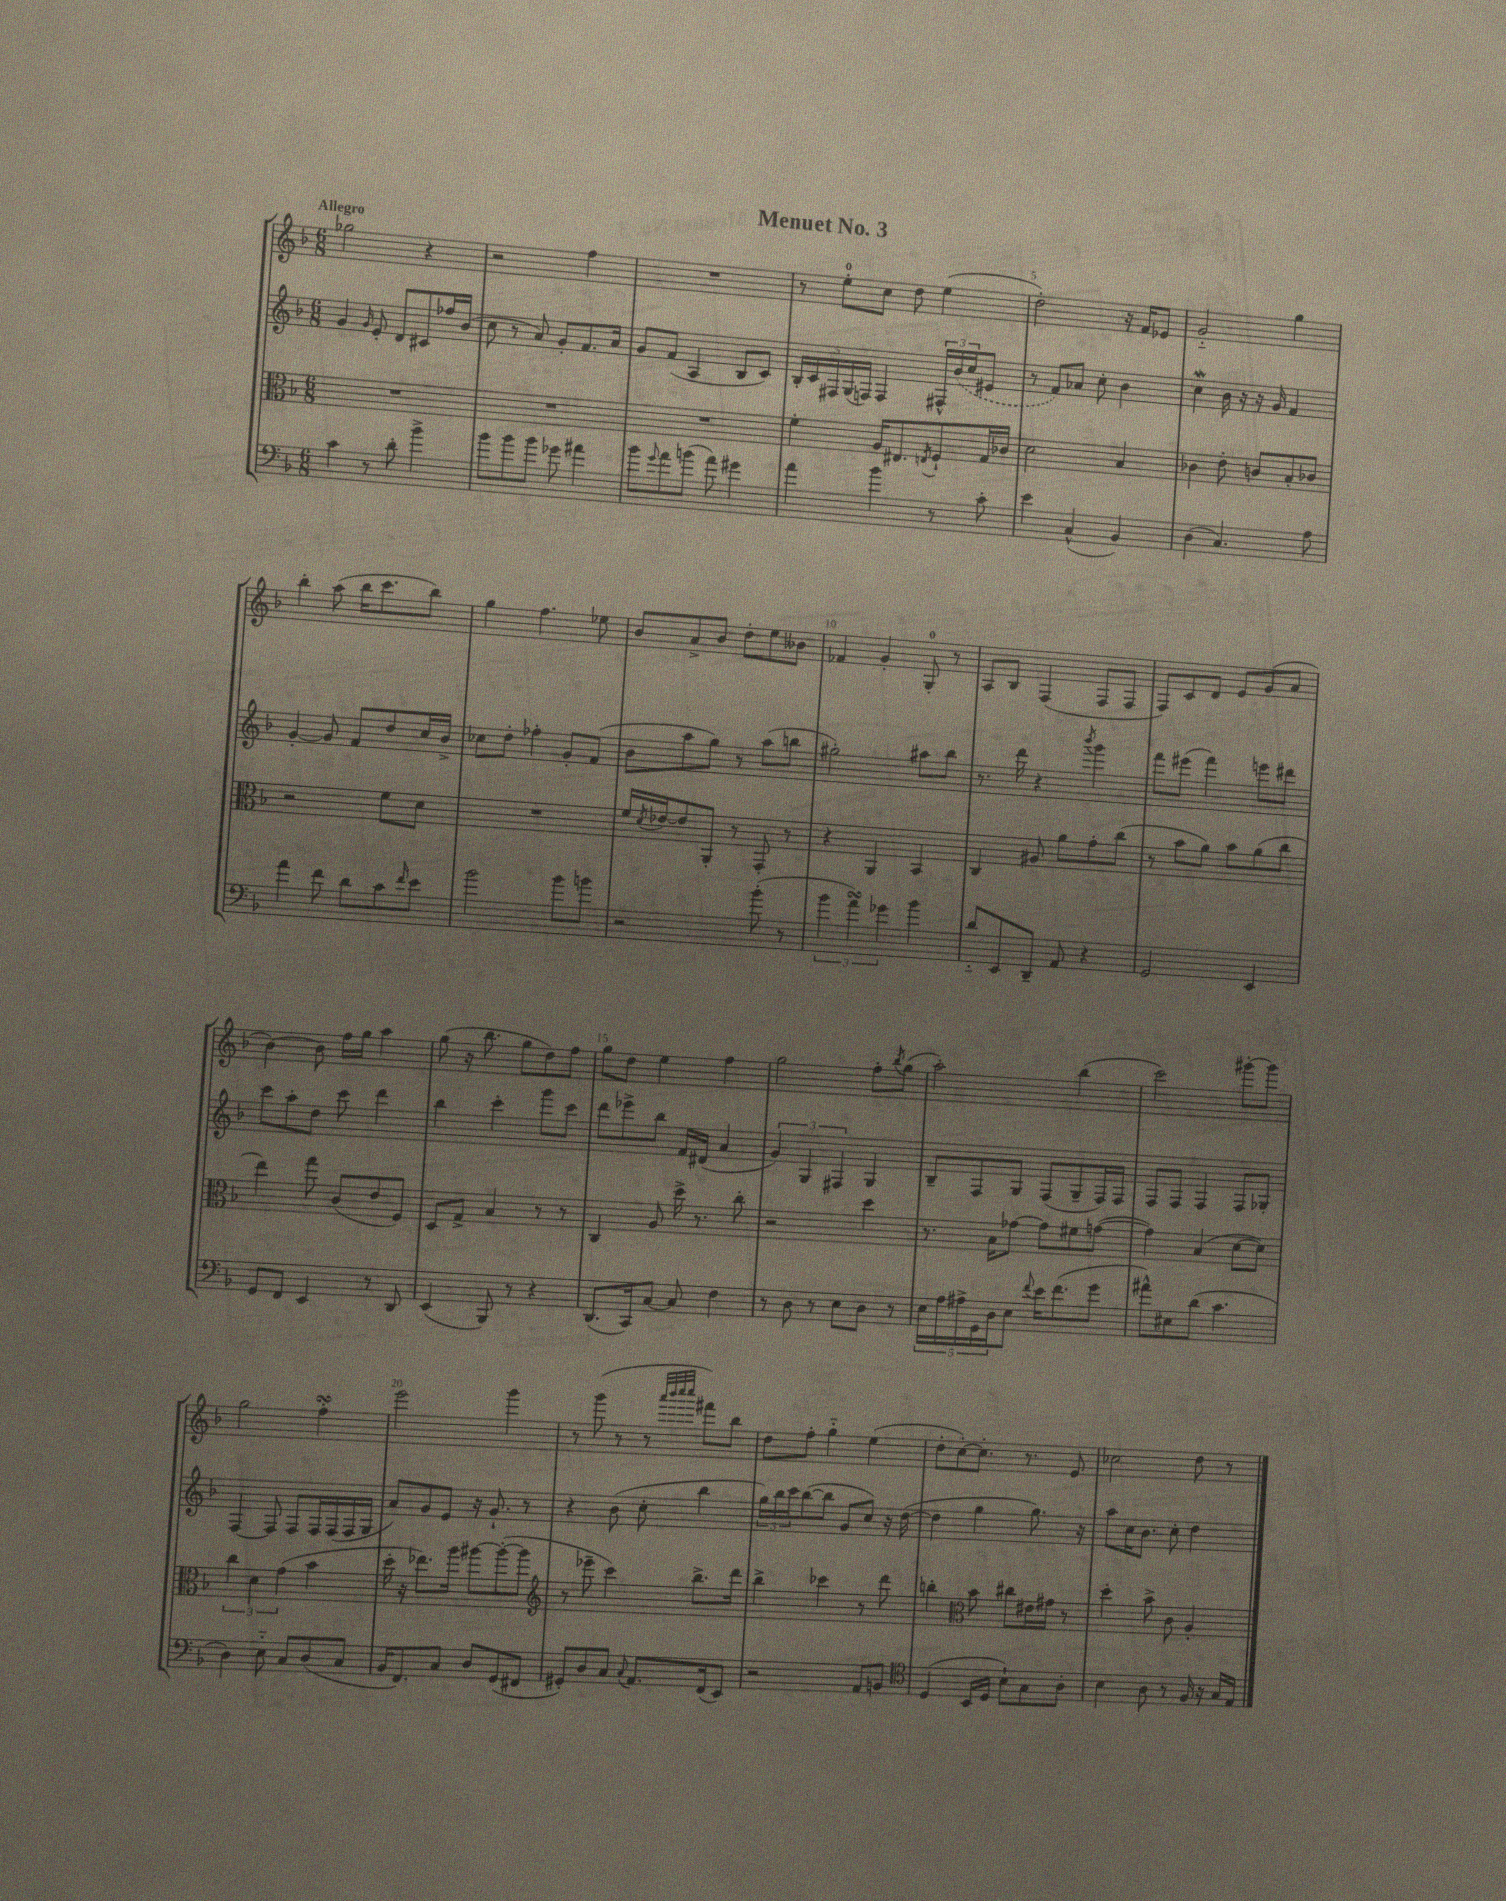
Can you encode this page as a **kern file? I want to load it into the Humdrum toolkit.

**kern	**kern	**kern	**kern
*staff4	*staff3	*staff2	*staff1
*clefF4	*clefC3	*clefG2	*clefG2
*k[b-]	*k[b-]	*k[b-]	*k[b-]
*M6/8	*M6/8	*M6/8	*M6/8
4c\	2.r	4g/	2gg-\
.	.	16qqg/	.
8r	.	8e'/	.
8d'\	.	8d/L	.
4b-^\	.	8c#/	4r
.	.	16ff-/L	.
.	.	(16b-/JJ	.
=	=	=	=
8b-\L	2.r	8cc\	2r
8b-\	.	8r	.
8b-\J	.	8a/)	.
8g-\	.	8g'/L	.
4a#\	.	8.f/	4ff\
.	.	16a/Jk	.
=	=	=	=
8b-\L	2.r	8g/L	2.r
8qqg/	.	.	.
8a\	.	(8f/J	.
(8b\J	.	4A/	.
8a\)	.	.	.
4g#\	.	8B-/L	.
.	.	8c/J)	.
=	=	=	=
4a\	4f'\	20B-'/LL	8r
.	.	20c/	.
.	.	20F#/	.
.	.	.	8ee'\L
.	.	(20G/	.
.	.	20F/JJ)	.
4b-\	16A/LK	4F/	8cc\J
.	8.E#/	.	.
.	.	.	8dd\
.	8qE/	.	.
8r	8F`/	24F#^^/LL	(4ee\
.	.	(24b-/	.
.	.	24cc/J	.
8c'\	16G/L	8e#/J	.
.	16c-/JJ	.	.
=	=	=	=
4e\	2d\	8r	2dd'\)
.	.	8f/L)	.
(4C^^/	.	8a-/J	.
.	.	8cc'\	.
4BB-/)	4B-/	4b-\	16r
.	.	.	16f/LK
.	.	.	8e-/J
=	=	=	=
(4D\	4c-\	4cc\	2g'~/
4.C/)	8e'\	16b-\	.
.	.	16r	.
.	8c/L	16r	.
.	.	16g/	.
.	8B-'/	4f/	4gg\
8A\	8c-/J	.	.
=	=	=	=
4a\	2r	[4g'/	4bb-'\
8f\	.	8g/]	(8aa\
8d\L	.	8f/L	16bb-\LK
.	.	.	8.ccc\
8c\	8f\L	8dd/	.
16qqf/	.	.	.
8e\J	8d\J	16cc/L	8bb-\J)
.	.	16b-^/JJ	.
=	=	=	=
2b-\	2.r	8cc-\L	4gg\
.	.	8dd'\J	.
.	.	4ff-'\	4.ff\
8b-\L	.	8g'/L	.
8b\J	.	(8f/J	8ee-\
=	=	=	=
2r	16f/LL	8b-\L	8b-/L
.	8qd/	.	.
.	[16e-/J	.	.
.	8e-/]	8aa\	8a^/
.	8AA'/J	8gg\J)	8b-/J
.	8r	8r	8dd'\L
(8b-'\	8GG'/	(8aa\L	8ee\
8r	8r	8bb\J	8b--\J
=	=	=	=
6b-\	4r	2gg#'\)	4f-/
6a\)	.	.	.
.	4AA/	.	4g'/
6g-\	.	.	.
4b-\	4BB-/	8aa#\L	8G'/
.	.	8bb-\J	8r
=	=	=	=
8d'~/L	4C/	8.r	8A/L
8EE/	.	.	8B-/J
.	.	16ddd\	.
8DD~/J	8A#/	4r	(4F/
8AA/	8a\L	.	.
.	.	8qbbb-/	.
4r	8g'\	4ggg\	8F/L
.	(8cc\J	.	8F/J
=	=	=	=
2GG/	8r	8fff\L	8F/L)
.	8b-\L	(8eee#\J	8c/
.	8a\J)	4fff\)	8d/J
.	8b-\L	.	8e/L
4EE/	(8a\	8eee\L	(8g/
.	8cc\J	8ddd#\J	8a/J
=	=	=	=
8GG/L	4ee\)	8ccc\L	[4b-\)
8FF/J	.	8aa'\	.
4EE/	8gg\	8dd\J	8b-\]
.	(8c/L	8ccc\	16ff\LL
.	.	.	16gg\JJ
8r	8e/	4ddd\	4aa\
8DD/	8F/J)	.	.
=	=	=	=
(4EE/	8D/L	4bb-\	(8gg\
.	8G^/J	.	16r
.	.	.	8.bb-\
8BBB-/)	4B-/	4ccc'\	.
8r	.	.	8gg\L
4r	8r	8ggg\L	8dd\)
.	8r	8ccc\J	8ff\J
=	=	=	=
(8.DD/L	4C/	8ddd\L	8gg\L
.	.	8eee-^\	8dd\J
16CC/k)	.	.	.
[8C/J	8A/	8bb-\J	4ee\
8C/]	16dd^\	16f/LL	.
.	8.r	(16d#/JJ	.
4F\	.	4a/	4ff\
.	8cc'\	.	.
=	=	=	=
8r	2r	6g/)	2gg\
8D\	.	.	.
.	.	6G/	.
8r	.	.	.
.	.	6F#/	.
8E\L	.	.	.
8D\J	4dd\	4G/	8ff'\L
.	.	.	8qbb-/
8r	.	.	(8gg\J
=	=	=	=
20E\LL	8.r	8B-~/L	2aa'\)
20A\	.	.	.
20A#^\	.	.	.
.	.	8F/	.
20GG\	.	.	.
.	16B-\LK	.	.
20D\J	.	.	.
8E\J	[8g-\J	8G/J	.
8qqf/	.	.	.
16e\LK	8g-\]L	(8F/L	.
(8.f\	.	.	.
.	8f#\	8G~/	(4bb-\
8g\J	([8g\J	16F/L)	.
.	.	16F/JJ	.
=	=	=	=
8a#^^\L)	4g\])	8F/L	2ccc\)
8E#\	.	8F/J	.
(8d\J	(4B-/	4F/	.
4.c\	.	.	.
.	[8d\L	8F/L	[8ggg#'\L
.	8d\]J)	8G-'/J	8ggg#\]J
=	=	=	=
4D\)	6cc\	[4F/	2gg\
.	6d\	.	.
8E'~\	.	8F/]	.
.	(6g\	.	.
8C/L	.	8F/L	.
(8D/	4b-\	16F/L	4ff'\
.	.	(16F/	.
8C/J	.	16F/	.
.	.	16G/JJ	.
=	=	=	=
16BB-/LK	16dd'\	8a/L)	2eee\
8.FF/)	16r	.	.
.	8.ee-\L)	8g/	.
8C/J	.	8e/J	.
.	16aa\Jk	.	.
8D/L	[8aa#\L	16r	.
.	.	8.g`/	.
(8GG/	(8aa#'\_	.	4ggg\
8FF#/J	8aa#\]J	8r	.
=	=	=	=
*	*clefG2	*	*
8GG#'/L)	8r	4r	8r
8D/	8eee-~\	.	(8ggg\
8C/J	4ccc\)	(8b-\	8r
8qqC/	.	.	.
8.AA/L	.	8cc'\	8r
.	.	.	32qqaaa/LLL
.	.	.	32qqbbb-/
.	.	.	32qqcccc/
.	.	.	32qqcccc/JJJ
.	8.bb-^\L	4bb-\	8fff#\L)
(16FF/k	.	.	.
8EE/J)	.	.	8bb-\J
.	16ddd\Jk	.	.
=	=	=	=
2r	4bb-^\	24gg\LL)	8dd\L
.	.	24bb-\	.
.	.	24ccc\J	.
.	.	([8bb-\	8ff'\J
.	4ccc-\	8bb-\]J	4gg'~\
.	.	8g/L	.
8AA/L	8r	8cc/J)	(4ee\
8BB/J	8ddd\	16r	.
.	.	([16dd\	.
=	=	=	=
*clefC4	*	*	*
(4D/	4bb'\	4dd\]	8dd'\L
.	.	.	[8cc'\)
*	*clefC3	*	*
16BB-/LL	8b-\	4gg\	8.cc'\]J
16D/JJ	.	.	.
8B-`\L)	8cc#\L	.	.
.	.	.	8.r
8G\	16e#\L	8.gg\)	.
.	16g#\JJ	.	.
8A'\J	8r	.	8e/
.	.	16r	.
=	=	=	=
4B-\	4dd'\	8aa\L	2cc-\
.	.	16cc\K	.
.	.	8.b-\J	.
8A\	8b-^\	.	.
8r	8c\	8cc'\	.
16F/	4A'/	4dd\	8dd\
16r	.	.	.
16G/LL	.	.	8r
16E/JJ	.	.	.
==	==	==	==
*-	*-	*-	*-
